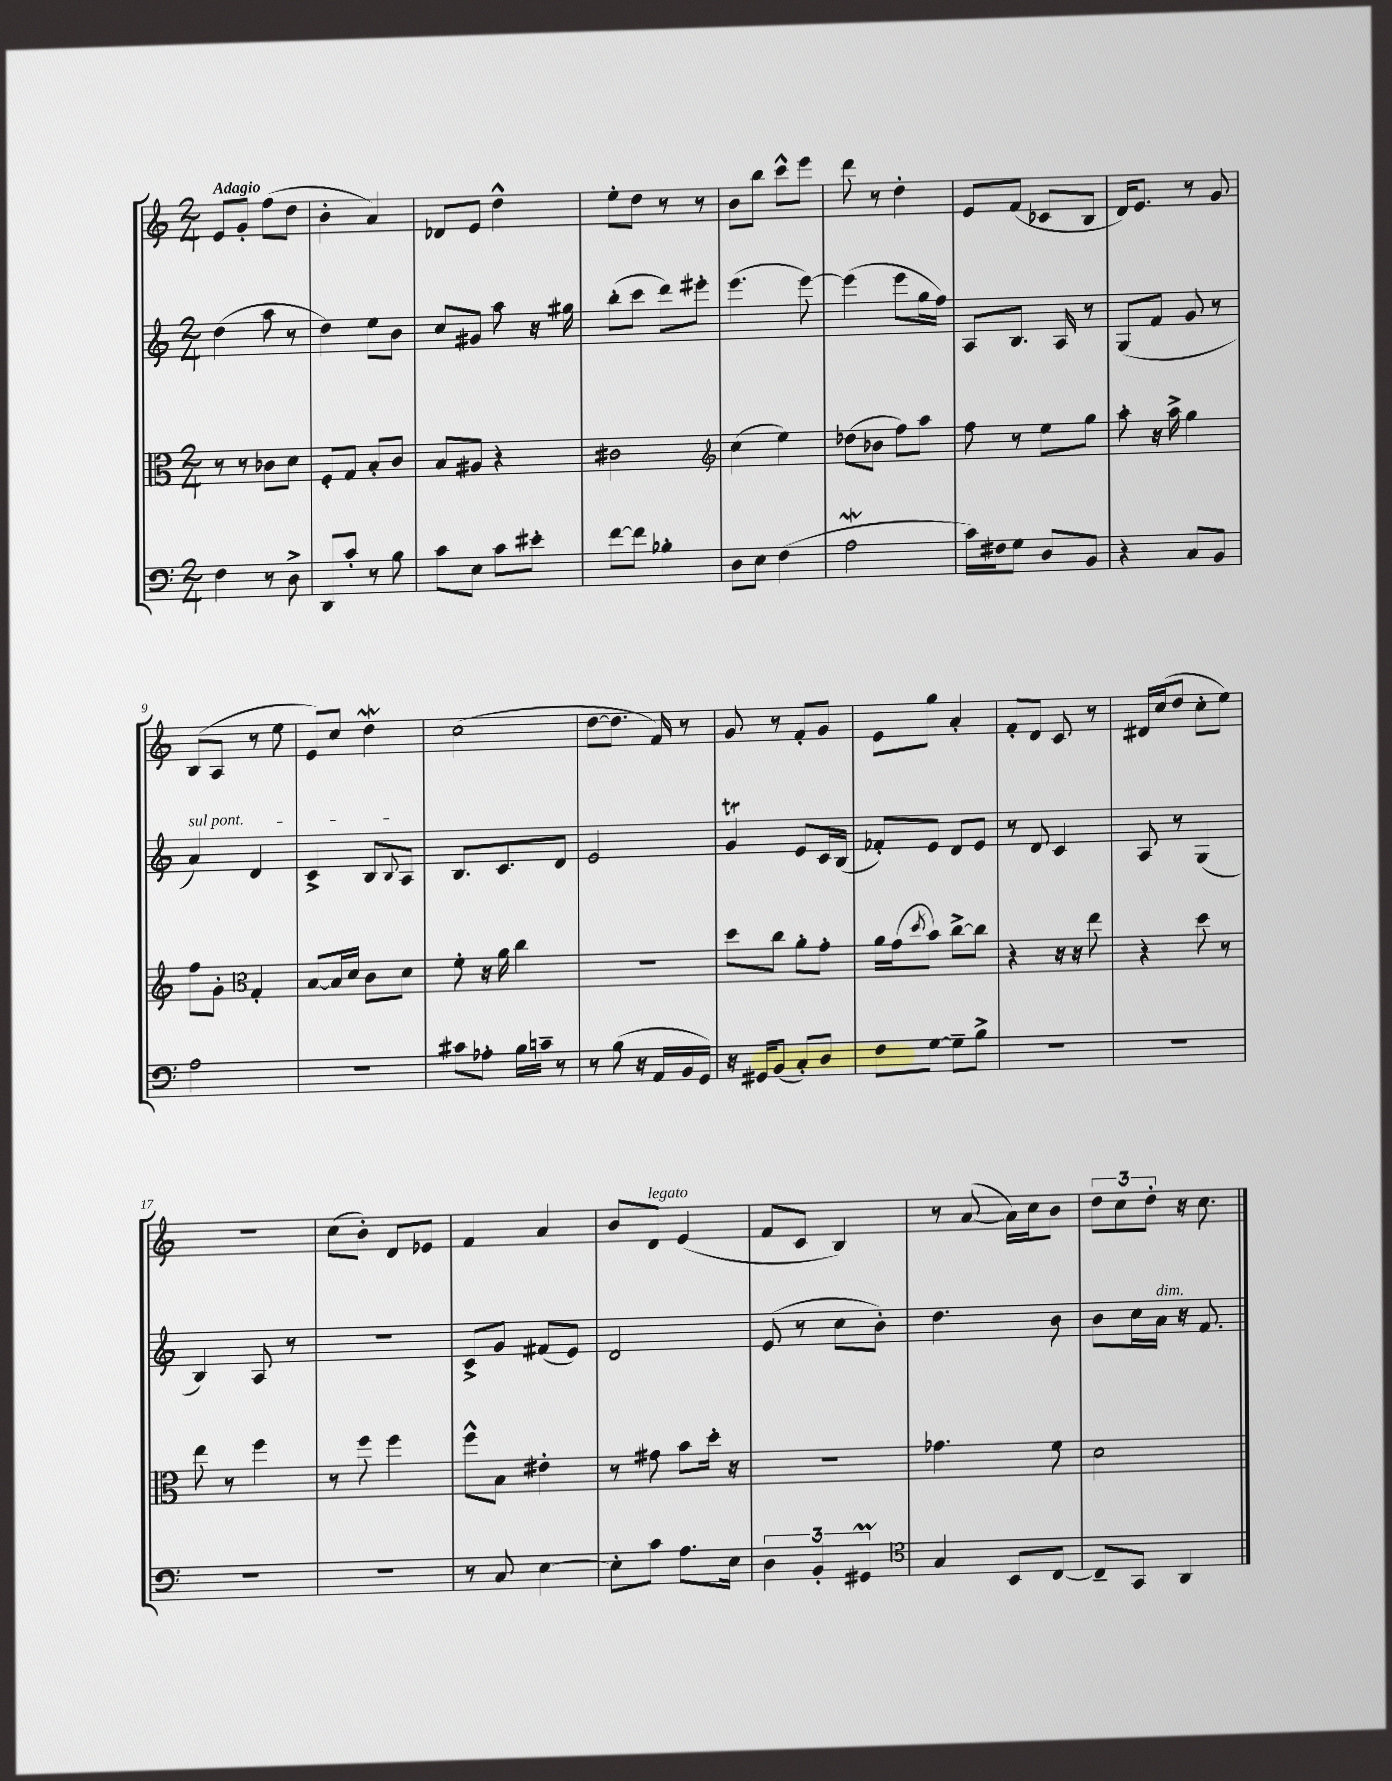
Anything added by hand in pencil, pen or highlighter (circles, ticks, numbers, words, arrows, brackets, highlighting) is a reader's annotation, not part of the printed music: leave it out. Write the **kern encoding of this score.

**kern	**kern	**kern	**kern
*staff4	*staff3	*staff2	*staff1
*clefF4	*clefC3	*clefG2	*clefG2
*k[]	*k[]	*k[]	*k[]
*M2/4	*M2/4	*M2/4	*M2/4
4F	8r	(4dd	8e
.	8r	.	8g'
8r	8c-	8aa	(8ff
8D^	8d	8r	8dd
=	=	=	=
8DD	8F'	4dd)	4b'
8c'	8G	.	.
8r	8B'	8ee	4a)
8B	8c	8b	.
=	=	=	=
8c	8B	8cc	8d-
8E	8A#	8g#	8e
8c	4r	8aa	4dd^^
8e#'	.	16r	.
.	.	16gg#	.
=	=	=	=
[8f	2c#	(8bb'	8ee'
8f]	.	8ccc	8dd
4B-'	.	8ddd)	8r
.	.	8eee#'	8r
=	=	=	=
*	*clefG2	*	*
8D	(4cc	(4.eee	8b
8E	.	.	8bb
(4F	4ee)	.	8ccc^^
.	.	[8eee)	8eee
=	=	=	=
2A	(8dd-	(4eee]	8ddd
.	8b-	.	8r
.	8ff)	8eee	4dd'
.	8aa	16gg	.
.	.	16ff)	.
=	=	=	=
16c)	8ff	8A	8e
16F#	.	.	.
8G	8r	8.B	(8f
8D	8ee	.	8c-
.	.	16A	.
8BB	8gg	8r	8B
=	=	=	=
4r	8aa'	(8G	16d)
.	.	.	8.e
.	16r	8f	.
.	16aa^	.	.
8C	4gg	8g	8r
8BB	.	8r	8g
=	=	=	=
2A	8ff	4a)	(8B
.	8g'	.	8A
*	*clefC3	*	*
.	4G'	4d	8r
.	.	.	8ee
=	=	=	=
2r	[8B	4c^	8e)
.	16B]	.	8cc
.	16d	.	.
.	8c	8B	4dd
.	.	8qqB	.
.	8d	8A	.
=	=	=	=
8c#	8f'	8.B	(2cc
8A-'	16r	.	.
.	16a	8.c	.
16B	4cc	.	.
16c~	.	.	.
8r	.	8d	.
=	=	=	=
8r	2r	2e	[8dd
(8B	.	.	8.dd]
16r	.	.	.
16AA	.	.	16f)
16BB	.	.	8r
16GG)	.	.	.
=	=	=	=
16r	8dd	4g	8g
16GG#	.	.	.
(8BB	8cc	.	8r
8C')	8a'	8e	8f'
8D	8g'	16c	8g
.	.	(16B	.
=	=	=	=
8F	16a	8f-')	8e
.	(16g	.	.
.	8qdd	.	.
[8G	8b)	8e	8gg
8G~]	[8cc^	8d	4a'
8B^	8cc]	8e	.
=	=	=	=
2r	4r	8r	8f'
.	.	8d	8d
.	16r	4c	8c
.	16r	.	.
.	8ee	.	8r
=	=	=	=
2r	4r	8A	16d#
.	.	.	(16cc
.	.	8r	8dd
.	8dd	(4G	8cc'
.	8r	.	8ee)
=	=	=	=
2r	8ee	4B)	2r
.	8r	.	.
.	4ff	8A	.
.	.	8r	.
=	=	=	=
2r	8r	2r	(8cc
.	8ff	.	8b')
.	4ff	.	8d
.	.	.	8e-
=	=	=	=
8r	8ff^^	8c^	4f
8C	8B	8g	.
[4E	4e#'	(8f#	4a
.	.	8e)	.
=	=	=	=
8E']	8r	2d	8b
8c	8g#	.	8d
8.A	8b	.	(4e
.	16dd'	.	.
16E	16r	.	.
=	=	=	=
6D	2r	(8e	8f
.	.	8r	8c
6BB'	.	.	.
.	.	8cc	4B)
6GG#	.	.	.
.	.	8b')	.
=	=	=	=
*clefC4	*	*	*
4G	4.g-	4.dd	8r
.	.	.	([8a
8BB	.	.	16a])
.	.	.	16cc
[8C	8f	8b	8b
=	=	=	=
8C~]	2d	8b	12dd
.	.	.	12cc
8GG	.	16cc	.
.	.	.	12dd'
.	.	16a	.
4AA	.	16r	16r
.	.	8.f	8.cc
==	==	==	==
*-	*-	*-	*-
